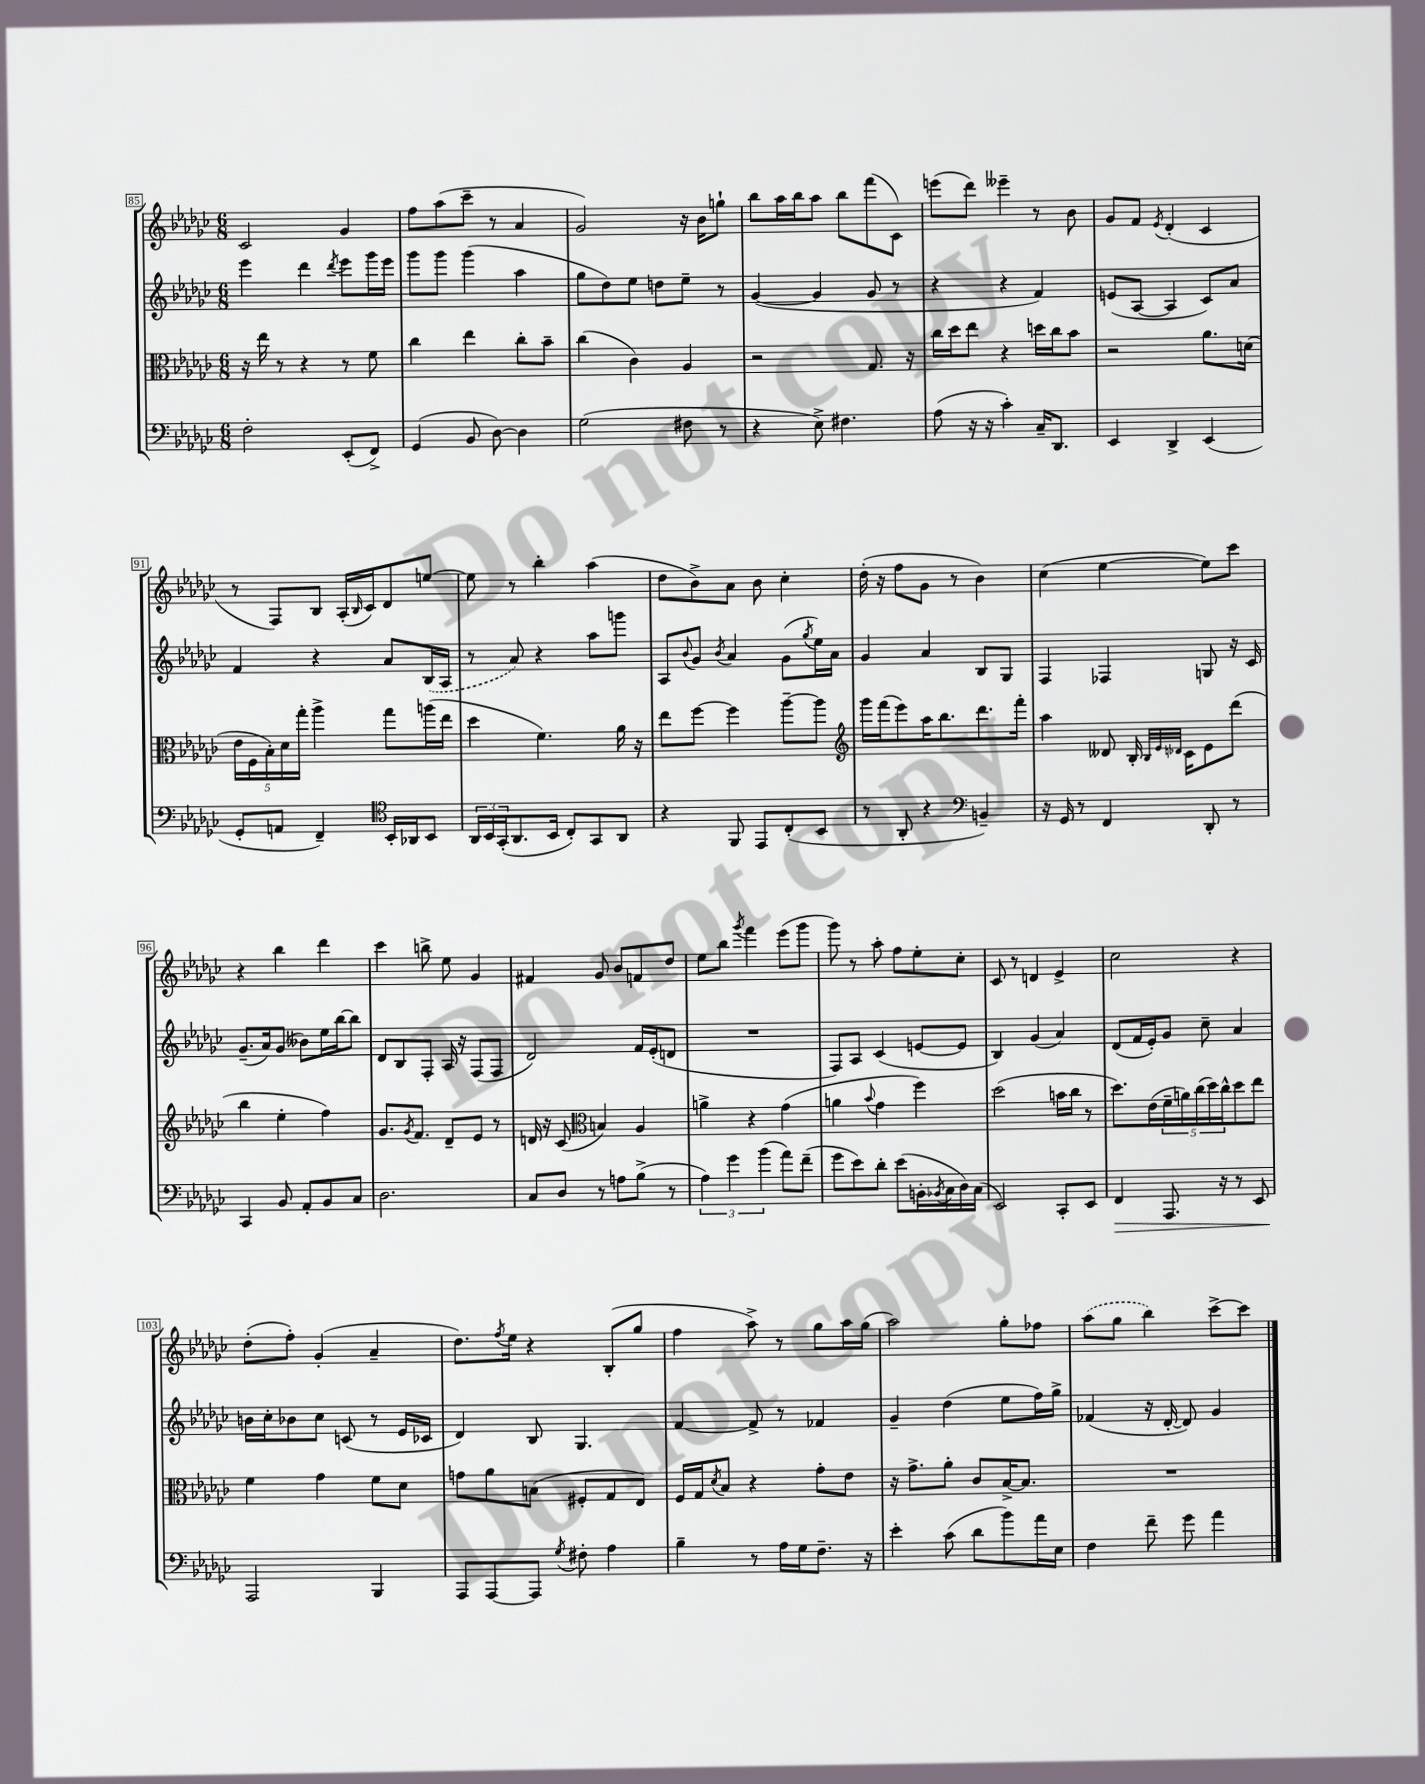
<<
\new StaffGroup <<
\new Staff = "s0" {
    \clef treble \key ges \major \numericTimeSignature \time 6/8
    ces'2 ges'4 |
    f''8 aes''8( ces'''8-- r8 aes'4 |
    ges'2) r16 bes'16 g''8-! |
    bes''8 aes''16 bes''16 aes''8 bes''8 f'''8( ces'8) |
    e'''8( des'''8) eeses'''4-- r8 bes'8 |
    ges'8 f'8 \acciaccatura { ees'8 } des'4-.( ces'4 |
    r8 f8) bes8 aes16-.( \grace { bes16 } ces'16) des'8 e''8~ |
    e''8 r8 bes''4-. aes''4( |
    des''8 bes'8->) aes'8 bes'8 ces''4-. |
    des''16-.( r16 f''8 ges'8 r8 bes'4) |
    ces''4( ees''4~ ees''8) ces'''8 |
    r4 bes''4 des'''4 |
    ces'''4 b''8-> ees''8 ges'4 |
    fis'4 ges'8 bes'8 f'8 des''8 |
    ees''8 bes''8 \acciaccatura { ges'''8 } f'''4 ees'''8( ges'''8 |
    ges'''8) r8 aes''8-. f''8 ees''8-. ces''8-. |
    ces'8 r8 d'4 ees'4-> |
    ces''2 r4 |
    des''8-.( f''8-.) ges'4-.( aes'4-- |
    des''8.) \acciaccatura { f''8 } ees''16 r4 bes8-.( ges''8 |
    f''4 aes''8->) r8 ges''8 aes''16 ges''16( |
    aes''2) ges''8-. fes''8 |
    \once \slurDashed aes''8( ges''8 bes''4) ces'''8~-> ces'''8 \bar "|." |
}
\new Staff = "s1" {
    \clef treble \key ges \major \numericTimeSignature \time 6/8
    ees'''4 des'''4 \acciaccatura { des'''8 } ees'''8 ges'''16 ees'''16 |
    ges'''8 ges'''8 ges'''4( aes''4 |
    ges''8 des''8) ees''8 d''8 ees''8-- r8 |
    ges'4~( ges'4 ges'8 r8 |
    r4 r4 f'4) |
    e'8( aes8~ aes4 ces'8) aes'8 |
    f'4 r4 aes'8 \once \slurDashed bes16( aes16 |
    r8 aes'8) r4 aes''8 g'''8 |
    aes8 \appoggiatura { bes'8 } ges'8 \acciaccatura { bes'8 } aes'4 ges'8( \acciaccatura { ges''8 } ees''16) aes'16 |
    ges'4 aes'4 bes8 ges8 |
    f4 fes4 g8 r16 ces'16 |
    ges'8.--( aes'16) ges'8( beses'8) ees''16 bes''16~ bes''8 |
    des'8 bes8 f8-. aes16 r16 f8( f8 |
    des'2) f'16 ees'16-.( d'8 |
    R2. |
    f8) aes8 ces'4( e'8~ e'8 |
    bes4) ges'4( aes'4) |
    des'8( f'16 ees'16-.) ges'8 ces''8-- aes'4 |
    b'16 ces''16-. bes'8 ces''8 c'8( r8 ees'16 ces'16 |
    des'4) bes8 ges4. |
    f'4~ f'8-> r8 fes'4 |
    ges'4-- des''4( ees''8 f''16) ges''16-> |
    fes'4( r16 des'16~-. des'8) ges'4 \bar "|." |
}
\new Staff = "s2" {
    \clef alto \key ges \major \numericTimeSignature \time 6/8
    r16 ees''16 r8 r4 r8 f'8 |
    ces''4 ees''4 ces''8-. bes'8-- |
    ces''4( ces'4) aes4 |
    r2 ges8. r16 |
    ces''16 des''16 ees''8 r4 d''16 ces''16 bes'8 |
    r2 aes'8. d'16( |
    \tuplet 5/4 { ees'16 f16 bes16-.) des'16 ges''16-. } aes''4-> ges''8 a''16( ees''16 |
    des''4 f'4.) aes'16 r16 |
    ees''8 f''8~ f''4 aes''8~-- aes''8 |
    \clef treble ges'''16 f'''16( ees'''8) aes''16 bes''8. des'''8. f'''16-. |
    aes''4 deses'8 bes16-. \grace { bes32 ees'32 des'32 } ces'16 ees'8 des'''8( |
    bes''4 ees''4-. f''4) |
    ges'8. \acciaccatura { ges'8 } f'8. des'8-- ees'8 r8 |
    d'16 r16 ces'8( \clef alto b4) aes4 |
    a'4-> r4 ges'4( |
    a'4 \appoggiatura { bes'8 } ges'4 f''4) |
    des''2( b'16 ces''16 r8 |
    des''8.) ees'16( \tuplet 5/4 { f'16-- a'16) ces''16( des''16) ces''16-^ } des''8 ees''8 |
    f'4 ges'4 f'8 des'8 |
    g'8 aes'8 b8( fis8-. ges8 ees8) |
    f16 ges16 \acciaccatura { des'8 } bes8 r4 ges'8-. ees'8 |
    r16 ges'8.-> aes'8-. ces'8 bes16~-> bes8. |
    R2. \bar "|." |
}
\new Staff = "s3" {
    \clef bass \key ges \major \numericTimeSignature \time 6/8
    f2-. ees,8-.( f,8->) |
    ges,4( bes,8 des8~) des4 |
    ges2( fis8 r8 |
    r4 ees8->) fis4. |
    aes8( r16 r16 ces'4-.) ces16-- des,8. |
    ees,4 des,4-> ees,4( |
    ges,8-. a,8 f,4--) \clef tenor bes,16-. aes,16 bes,8 |
    \tuplet 3/2 { aes,16 bes,16 ges,16-.( } aes,8. bes,16 ces8-.) ges,8 aes,8 |
    r4 f,8 ees,8 ces8-.( bes,8 |
    r8 aes,8-. r4 \clef bass b,4--) |
    r16 ges,16 r8 f,4 des,8-. r8 |
    ces,4 bes,8 aes,8-. bes,8 ces8 |
    des2. |
    ces8 des8 r8 a8 bes8->( r8 |
    \tuplet 3/2 { aes4) ges'4 bes'4( } aes'8) f'8--( |
    ges'8 ees'8) des'8-. ees'8( b,16-. \acciaccatura { bes,8 } ces16 des16) ces16( |
    ees,2) ces,8-. ees,8 |
    f,4\> aes,,8. r16 r8 ees,8 |
    aes,,2\! bes,,4 |
    aes,,8 aes,,8~ aes,,8 \acciaccatura { ges8 } fis8-. aes4 |
    bes4-- r8 aes16 ges16 f8.-- r16 |
    ees'4-. ces'8( des'8 bes'8) aes'16 ees16 |
    f4 f'8-- ges'8 aes'4 \bar "|." |
}
>>
>>
\layout { \context { \Score currentBarNumber = #85 \override BarNumber.stencil = #(make-stencil-boxer 0.1 0.3 ly:text-interface::print) } }
